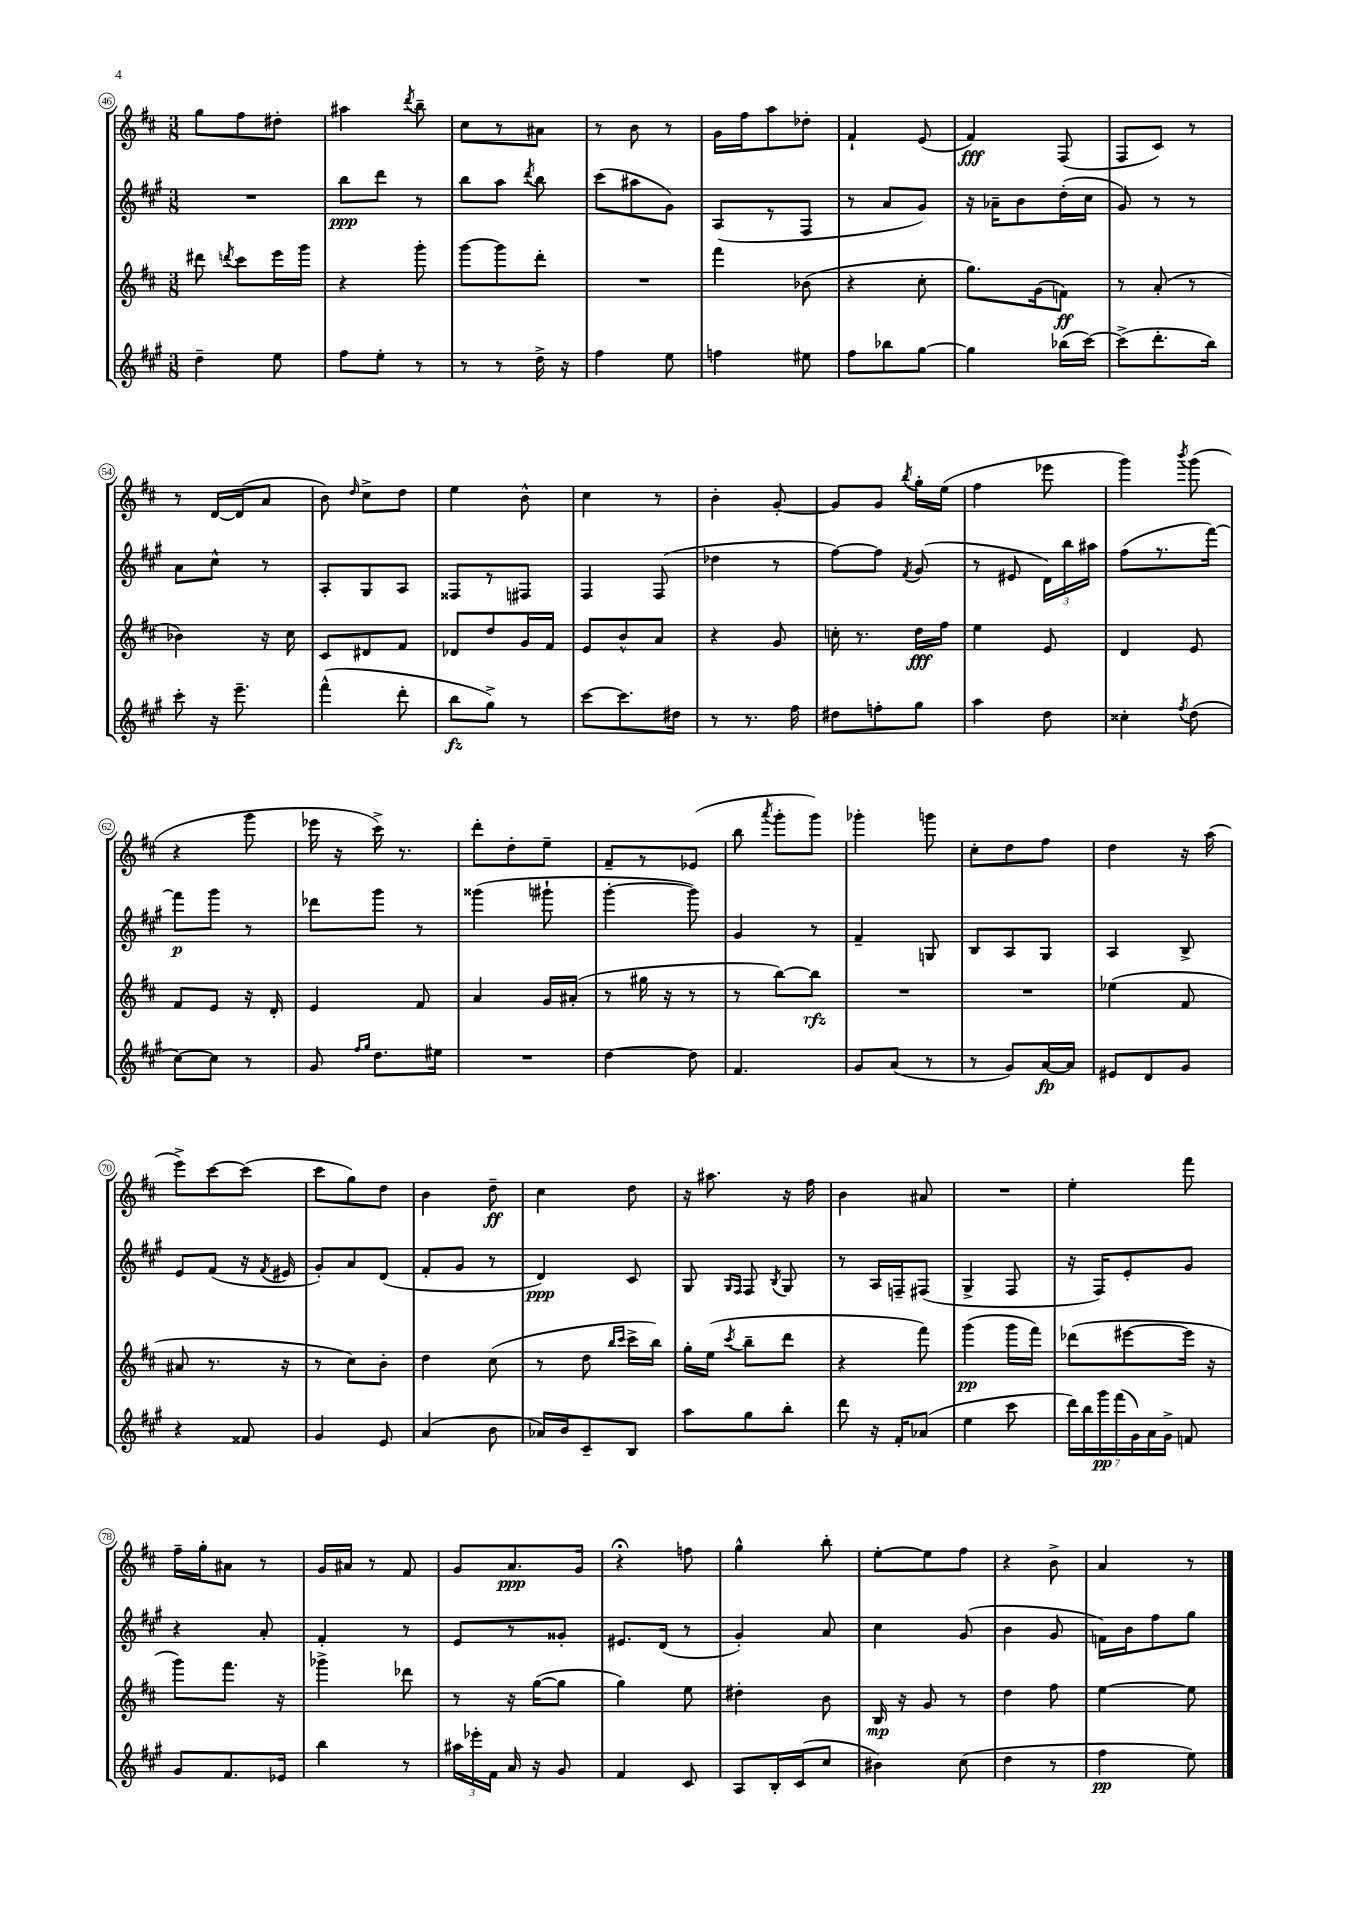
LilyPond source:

<<
\new StaffGroup <<
\new Staff = "s0" {
    \clef treble \key d \major \numericTimeSignature \time 3/8
    \autoBeamOff g''8[ fis''8 dis''8]-. |
    ais''4 \acciaccatura { d'''8 } b''8-- |
    cis''8[ r8 ais'8] |
    r8 b'8 r8 |
    g'16[ fis''16 a''8 des''8]-. |
    fis'4-! e'8( |
    fis'4\fff) fis8( |
    fis8[ cis'8]) r8 |
    r8 d'16[~ d'16( a'8] |
    b'8) \grace { d''16 } cis''8[-> d''8] |
    e''4 b'8-^ |
    cis''4 r8 |
    b'4-. g'8~-. |
    g'8[ g'8] \acciaccatura { b''8 } g''16[-. e''16]( |
    fis''4 ees'''8 |
    g'''4) \acciaccatura { b'''8 } g'''8( |
    r4 g'''8 |
    ees'''16 r16 cis'''16->) r8. |
    d'''8[-. d''8-. e''8]-- |
    fis'8[-- r8 ees'8]( |
    b''8 \acciaccatura { a'''8 } g'''8[-. g'''8]) |
    ges'''4-. g'''8 |
    cis''8[-. d''8 fis''8] |
    d''4 r16 a''16( |
    e'''8[->) cis'''8~ cis'''8]( |
    cis'''8[ g''8) d''8] |
    b'4 d''8--\ff |
    cis''4 d''8 |
    r16 ais''8. r16 fis''16 |
    b'4 ais'8 |
    R4. |
    e''4-. fis'''8 |
    fis''16[-- g''16-. ais'8] r8 |
    g'16[ ais'16] r8 fis'8 |
    g'8[ a'8.\ppp g'16] |
    r4\fermata f''8 |
    g''4-^ b''8-. |
    e''8[~-. e''8 fis''8] |
    r4 b'8-> |
    a'4 r8 \bar "|." |
}
\new Staff = "s1" {
    \clef treble \key a \major \numericTimeSignature \time 3/8
    \autoBeamOff R4. |
    b''8[\ppp d'''8] r8 |
    b''8[ a''8] \acciaccatura { d'''8 } b''8 |
    cis'''8[( ais''8 gis'8]) |
    a8[( r8 fis8] |
    r8 a'8[ gis'8]) |
    r16 aes'16[-- b'8 d''16-.( cis''16] |
    gis'8) r8 r8 |
    a'8[ cis''8]-^ r8 |
    a8[-. gis8 a8] |
    fisis8[ r8 fis8] |
    fis4 fis8( |
    des''4 r8 |
    fis''8[~) fis''8] \acciaccatura { fis'8 } gis'8( |
    r8 eis'8 \tuplet 3/2 { d'16[) b''16 ais''16] } |
    fis''8[( r8. fis'''16]~) |
    fis'''8[\p gis'''8] r8 |
    des'''8[ gis'''8] r8 |
    gisis'''4( gis'''8-! |
    gis'''4~-. gis'''8) |
    gis'4 r8 |
    fis'4-- g8 |
    b8[ a8 gis8] |
    a4 b8-> |
    e'8[ fis'8]( r16 \acciaccatura { fis'8 } eis'16 |
    gis'8[-.) a'8 d'8]( |
    fis'8[-. gis'8] r8 |
    d'4\ppp) cis'8 |
    gis8 \grace { gis16[ fis16] } fis8 \acciaccatura { b8 } gis8 |
    r8 a16[ f16-- fis8]( |
    gis4-> fis8 |
    r16 fis16[) e'8-. gis'8] |
    r4 a'8-. |
    fis'4-. r8 |
    e'8[ r8 gisis'8]-. |
    eis'8.[ d'16]( r8 |
    gis'4-.) a'8 |
    cis''4 gis'8( |
    b'4 gis'8 |
    f'16[) b'16 fis''8 gis''8] \bar "|." |
}
\new Staff = "s2" {
    \clef treble \key d \major \numericTimeSignature \time 3/8
    \autoBeamOff dis'''8 \acciaccatura { d'''8 } cis'''8[ e'''16 g'''16] |
    r4 g'''8-. |
    g'''8[~ g'''8 d'''8]-. |
    R4. |
    fis'''4 bes'8( |
    r4 cis''8-. |
    g''8.[) g'16( f'8]\ff) |
    r8 a'8-.( r8 |
    bes'4) r16 cis''16 |
    cis'8[ dis'8 fis'8] |
    des'8[ d''8 g'16 fis'16] |
    e'8[ b'8-^ a'8] |
    r4 g'8 |
    c''16-. r8. d''16[\fff fis''16] |
    e''4 e'8 |
    d'4 e'8 |
    fis'8[ e'8] r16 d'16-. |
    e'4 fis'8 |
    a'4 g'16[ ais'16]-.( |
    r8 gis''16 r16 r8 |
    r8 b''8[~) b''8]\rfz |
    R4. |
    R4. |
    ees''4( fis'8 |
    ais'8 r8. r16 |
    r8 cis''8[) b'8]-. |
    d''4 cis''8( |
    r8 d''8 \grace { b''16[ cis'''16] } cis'''16[-> b''16]) |
    g''16[-. e''16]( \acciaccatura { cis'''8 } b''8[-- d'''8] |
    r4 fis'''8) |
    g'''4\pp( g'''16[ fis'''16]) |
    des'''8[( eis'''8~ eis'''16] r16 |
    g'''8[) fis'''8.] r16 |
    ges'''4-> des'''8 |
    r8 r16 g''16[~( g''8] |
    g''4) e''8 |
    dis''4-. b'8 |
    b16\mp r16 g'8 r8 |
    d''4 fis''8 |
    e''4~ e''8 \bar "|." |
}
\new Staff = "s3" {
    \clef treble \key a \major \numericTimeSignature \time 3/8
    \autoBeamOff d''4-- e''8 |
    fis''8[ e''8]-. r8 |
    r8 r8 d''16-> r16 |
    fis''4 e''8 |
    f''4 eis''8 |
    fis''8[ bes''8 gis''8]~ |
    gis''4 bes''16[( cis'''16]~) |
    cis'''8[->( d'''8.-. b''16]) |
    cis'''8-. r16 e'''8.-- |
    fis'''4-^( d'''8-. |
    b''8[\fz gis''8]->) r8 |
    cis'''8[~ cis'''8. dis''16] |
    r8 r8. fis''16 |
    dis''8[ f''8-. gis''8] |
    a''4 d''8 |
    cisis''4-. \acciaccatura { fis''8 } d''8( |
    cis''8[~) cis''8] r8 |
    gis'8 \grace { fis''16[ gis''16] } d''8.[ eis''16] |
    R4. |
    d''4~ d''8 |
    fis'4. |
    gis'8[ a'8]( r8 |
    r8 gis'8[) a'16~\fp a'16] |
    eis'8[ d'8 gis'8] |
    r4 fisis'8 |
    gis'4 e'8 |
    a'4( b'8 |
    aes'16[) b'16 cis'8-- b8] |
    a''8[ gis''8 b''8]-. |
    d'''8 r16 fis'16[-. aes'8]( |
    e''4 cis'''8 |
    \tuplet 7/4 { d'''16[) b''16 gis'''16\pp fis'''16( gis'16) a'16 gis'16]-> } f'8 |
    gis'8[ fis'8. ees'16] |
    b''4 r8 |
    \tuplet 3/2 { ais''16[ ees'''16-. fis'16] } a'16 r16 gis'8 |
    fis'4 cis'8 |
    a8[ b16-. cis'16( cis''8] |
    bis'4) cis''8( |
    d''4 r8 |
    fis''4\pp e''8) \bar "|." |
}
>>
>>
\layout { \context { \Score currentBarNumber = #46 \override BarNumber.stencil = #(make-stencil-circler 0.1 0.3 ly:text-interface::print) } }
